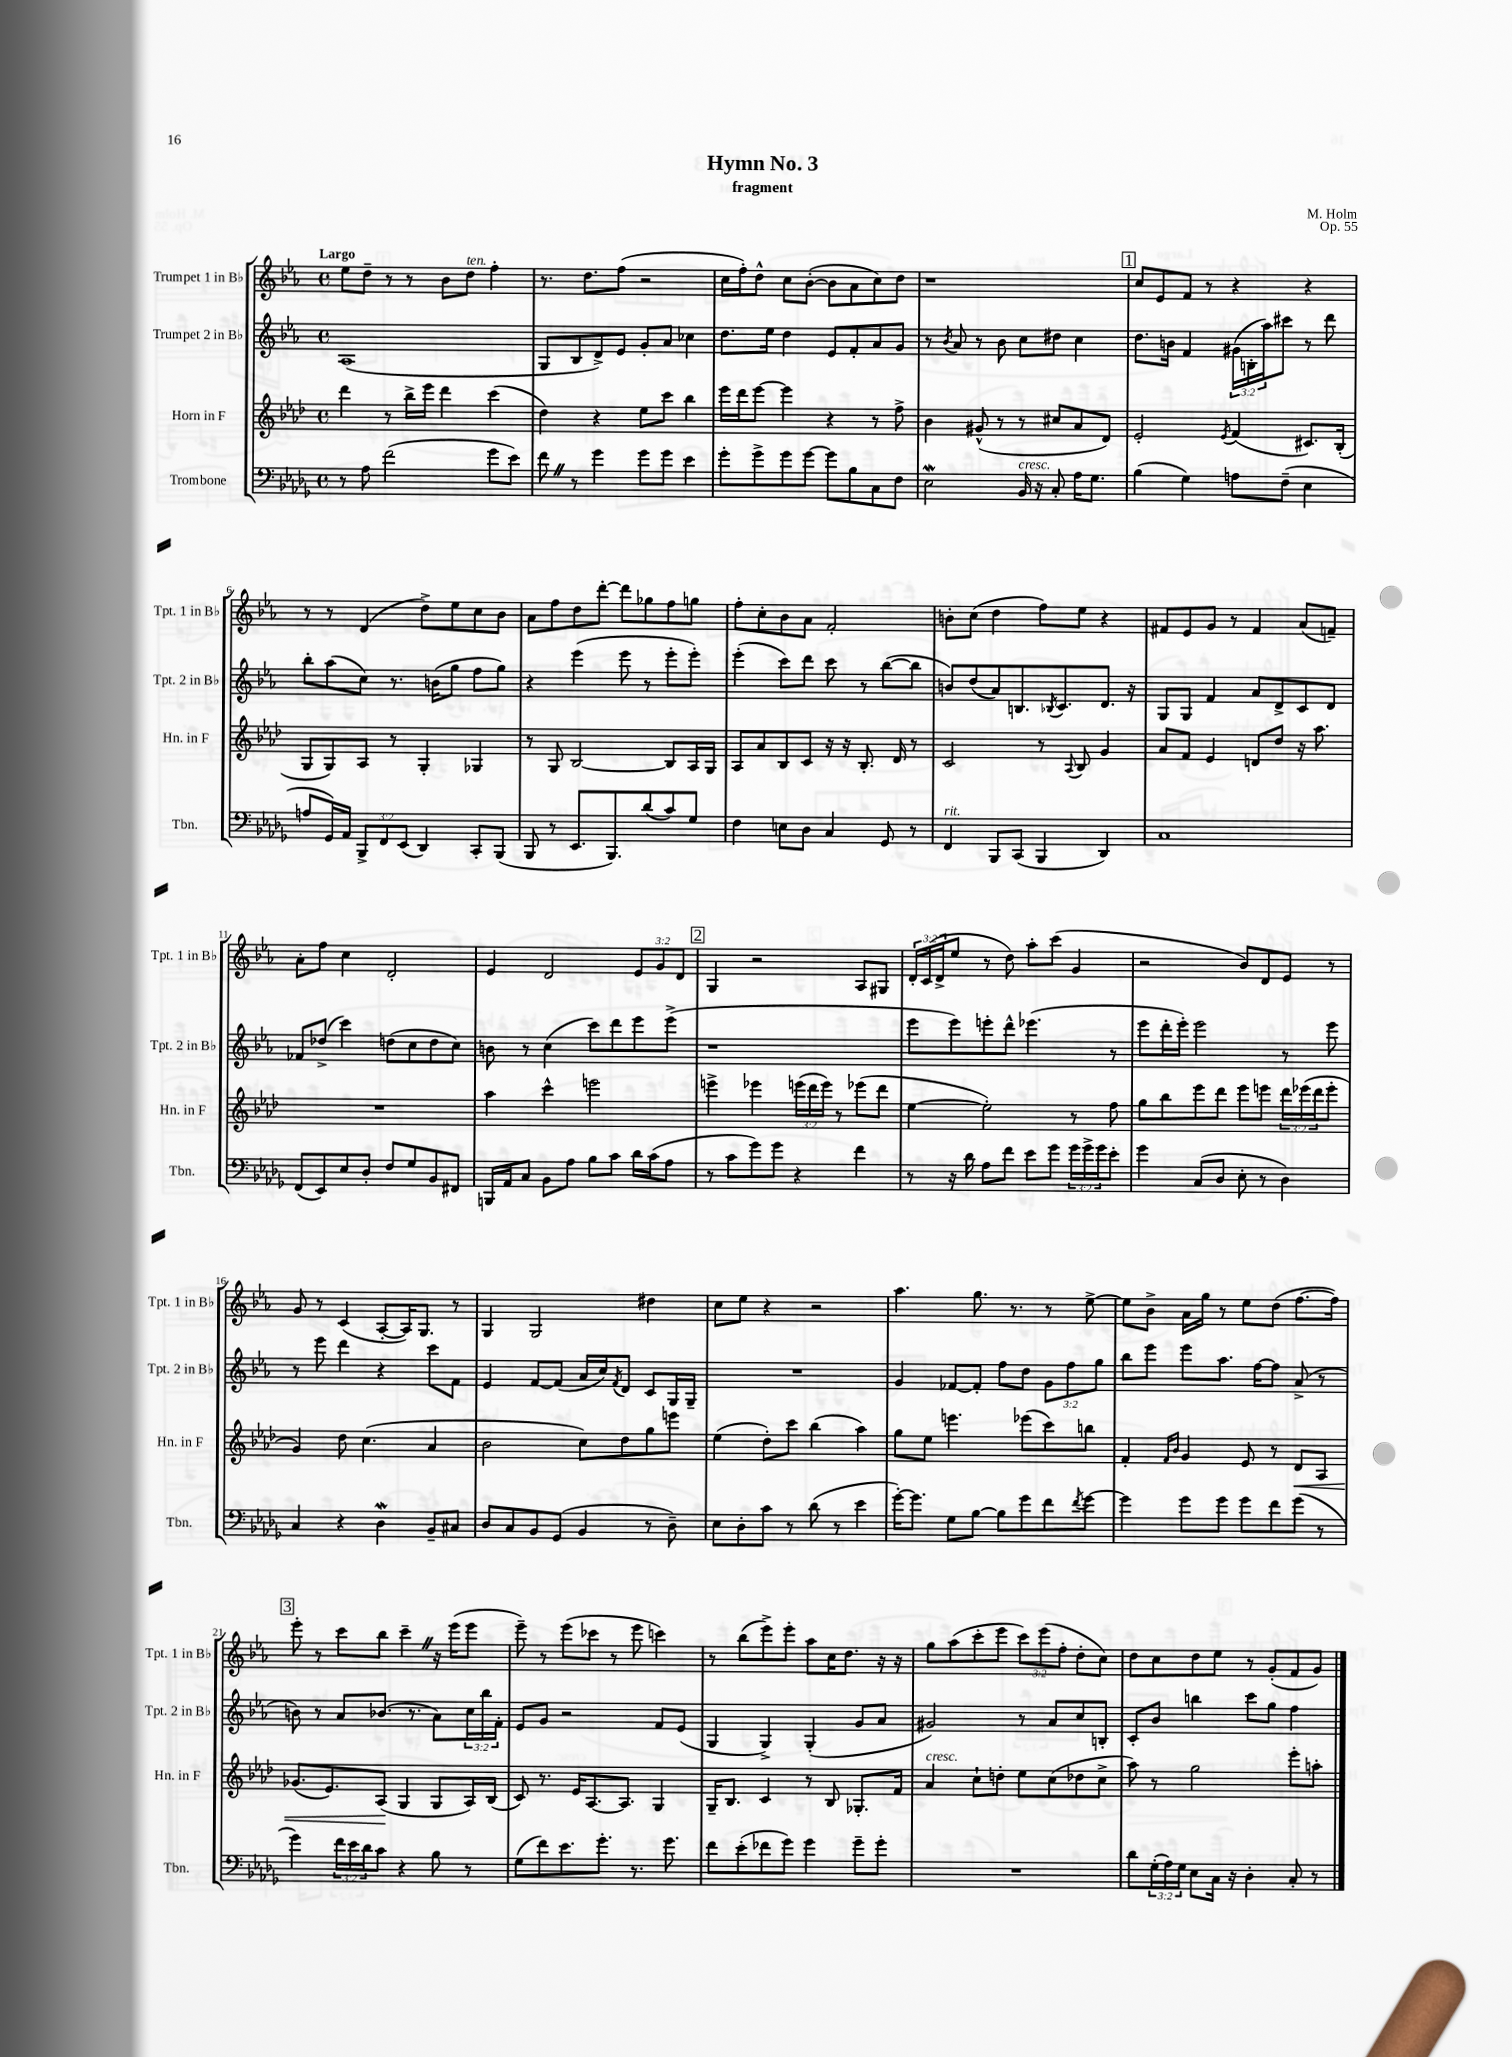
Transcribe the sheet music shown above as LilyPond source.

\header { title = "Hymn No. 3" composer = "M. Holm" subtitle = "fragment" opus = "Op. 55" }
<<
\new StaffGroup <<
\new Staff = "s0" \with { instrumentName = "Trumpet 1 in Bb" shortInstrumentName = "Tpt. 1 in Bb" } {
    \clef treble \key ees \major \defaultTimeSignature \time 4/4 \override Staff.TupletNumber.text = #tuplet-number::calc-fraction-text \tempo "Largo"
    ees''8 d''8-- r8 r8 bes'8 d''8^\markup { \italic "ten." } f''4-. |
    r8. d''8. f''8( r2 |
    c''16 f''16-.) d''8-^ c''8 bes'8~-.( bes'8 aes'8 c''8) d''8 |
    r1 |
    \mark \markup { \box "1" } c''8 ees'8 f'8 r8 r4 r4 |
    r8 r8 d'4( d''8->) ees''8 c''8 bes'8 |
    aes'8 f''8 d''8 d'''8~-. d'''8 ges''8 f''8 g''8 |
    f''8-. c''8-. bes'8 aes'8 f'2-. |
    b'8-. c''8( d''4 f''8) ees''8 r4 |
    fis'8 ees'8 g'8 r8 fis'4 aes'8( f'8--) |
    aes'8-. f''8 c''4 d'2-. |
    ees'4 d'2 \tuplet 3/2 { ees'8 g'8 d'8 } |
    \mark \markup { \box "2" } g4 r2 aes8 gis8 |
    \tuplet 3/2 { d'16-. c'16( d'16-> } ees''8 r8 d''8) aes''8-. c'''8( g'4 |
    r2 bes'8) d'8 ees'8 r8 |
    g'8 r8 c'4( aes8~-. aes16) g8. r8 |
    g4 g2 dis''4 |
    c''8 ees''8 r4 r2 |
    aes''4. g''8. r8. r8 ees''8~-> |
    ees''8 bes'8-> aes'16 g''16 r8 ees''8 d''8( f''8.~ f''16) |
    \mark \markup { \box "3" } ees'''8-. r8 c'''8 bes''8 c'''4-- \once \override BreathingSign.text = \markup { \musicglyph "scripts.caesura.straight" } \breathe r16 ees'''16( ees'''8 |
    ees'''8--) r8 ees'''8( ces'''8 r8 ees'''8 c'''4) |
    r8 bes''8( ees'''8->) ees'''8-. aes''8 c''16 d''8. r16 r16 |
    g''8 aes''8( c'''8-. ees'''8 \tuplet 3/2 { c'''8) ees'''8( f''8-. } d''8-. c''8) |
    d''8 c''8 d''8 ees''8 r8 g'8-.( f'8 g'8) \bar "|." |
}
\new Staff = "s1" \with { instrumentName = "Trumpet 2 in Bb" shortInstrumentName = "Tpt. 2 in Bb" } {
    \clef treble \key ees \major \defaultTimeSignature \time 4/4 \override Staff.TupletNumber.text = #tuplet-number::calc-fraction-text
    aes1( |
    g8 bes8 d'8->) ees'8 g'8-. aes'8 ces''4 |
    d''8. ees''16 d''4 ees'8 f'8-. aes'8 g'8 |
    r8 \acciaccatura { bes'8 } aes'8 r8 bes'8 c''8 dis''8 c''4 |
    \mark \markup { \box "1" } d''8. b'16 f'4 \tuplet 3/2 { gis'16( b16-. aes''16) } cis'''8 r8 d'''8 |
    bes''8-. aes''8( c''8) r8. b'16( g''8 f''8 g''8) |
    r4 ees'''4( ees'''8 r8 ees'''8-. ees'''8-.) |
    ees'''4-.( c'''8) d'''8 c'''8 r8 bes''8~( bes''8 |
    b'8) d''8( aes'8) b8. \acciaccatura { bes8 } c'8. d'8. r16 |
    g8 g8 f'4 aes'8 d'8-> c'8 d'8 |
    fes'8 des''8->( c'''4) d''8( c''8 d''8 c''8) |
    b'8 r8 c''4( c'''8) d'''8 ees'''8 ees'''8->( |
    \mark \markup { \box "2" } r1 |
    ees'''8 ees'''8) e'''8-. d'''8-^ ees'''4.( r8 |
    ees'''8 d'''16-. ees'''16-.) ees'''2 r8 ees'''8 |
    r8 ees'''8 d'''4 r4 c'''8 f'8 |
    ees'4 f'8~ f'8( aes'16 c''16) \acciaccatura { f'8 } d'8 c'8 g16 g16-- |
    R1 |
    g'4 fes'8~ fes'8-. f''8 d''8 \tuplet 3/2 { g'8 f''8 g''8 } |
    bes''8 ees'''8 ees'''8 aes''8. f''16~ f''8 aes'8->( r8 |
    \mark \markup { \box "3" } b'8) r8 aes'8 bes'8.( r8. aes'8) \tuplet 3/2 { c''16 bes''16 f'16-. } |
    ees'8 g'8 r2 f'8 ees'8( |
    g4 g4->) g4-.( g'8 aes'8 |
    gis'2) r8 aes'8 c''8 b8-. |
    c'8-. bes'8 b''4 c'''8 g''8 f''4 \bar "|." |
}
\new Staff = "s2" \with { instrumentName = "Horn in F" shortInstrumentName = "Hn. in F" } {
    \clef treble \key aes \major \defaultTimeSignature \time 4/4 \override Staff.TupletNumber.text = #tuplet-number::calc-fraction-text
    des'''4 r8 bes''16-> ees'''16 des'''4 c'''4( |
    des''4) r4 ees''8 c'''8 bes''4 |
    ees'''16 des'''16 ees'''8~ ees'''4 r4 r8 f''8-> |
    bes'4 gis'8-^( r8 r8 cis''8 aes'8 des'8) |
    \mark \markup { \box "1" } ees'2-. \acciaccatura { ees'8 } f'4( cis'8.) bes16-.( |
    g8 g8) aes8 r8 g4-. ges4 |
    r8 g8 bes2~ bes8 aes16 g16 |
    aes8 aes'8 bes8 c'8 r16 r16 bes8.-. des'16 r8 |
    c'2 r8 \appoggiatura { aes8 } bes8 g'4 |
    aes'8 f'8 ees'4 d'8 des''8 r16 aes''8. |
    R1 |
    aes''4 c'''4-^ e'''2 |
    \mark \markup { \box "2" } e'''4-> ees'''4 \tuplet 3/2 { e'''16( des'''16 e'''16) } r8 ees'''8( des'''8 |
    ees''4~ ees''2-.) r8 f''8 |
    g''8 bes''8 ees'''8 des'''8 ees'''8 e'''8 \tuplet 3/2 { des'''16 ees'''16( des'''16 } ees'''8-. |
    g'4) des''8 c''4.( aes'4 |
    bes'2 c''8) des''8 g''8 e'''8 |
    ees''4( des''8-.) c'''8 bes''4( aes''4) |
    g''8 ees''8 e'''4. ees'''8( c'''8) b''8 |
    f'4-. \grace { f'16 bes'16 } g'4 ees'8 r8 des'8\< aes8 |
    \mark \markup { \box "3" } ges'8.( ees'8.) aes8\!( g4 g8 aes16) bes16( |
    c'8) r8. ees'16 aes8.~ aes8. g4 |
    g16-- bes8. c'4 r8 bes8 ges8.-. f'16 |
    aes'4^\markup { \italic "cresc." } c''8-! d''8-. ees''8 c''8( des''8 c''8-> |
    aes''8) r8 g''2 ees'''8-. a''8-. \bar "|." |
}
\new Staff = "s3" \with { instrumentName = "Trombone" shortInstrumentName = "Tbn." } {
    \clef bass \key des \major \defaultTimeSignature \time 4/4 \override Staff.TupletNumber.text = #tuplet-number::calc-fraction-text
    r8 aes8 f'2( ges'8 ees'8) |
    f'8 \once \override BreathingSign.text = \markup { \musicglyph "scripts.caesura.straight" } \breathe r8 ges'4 ges'8 ges'8 ees'4 |
    ges'8-. ges'8-> ges'8 ges'8~ ges'8 bes8 c8 f8 |
    ees2\mordent bes,16^\markup { \italic "cresc." } r16 c8-. aes16 ges8. |
    \mark \markup { \box "1" } bes4( ges4) a8 f8--( ees4 |
    a8 ges,16) aes,16 \tuplet 3/2 { bes,,8-> f,8 ees,8( } des,4) c,8-. bes,,8( |
    bes,,8 r8 ees,8. bes,,8.) des'8( c'8) ges8 |
    f4 e8 des8 c4 ges,8 r8 |
    f,4^\markup { \italic "rit." } bes,,8 c,8( bes,,4 des,4) |
    c1 |
    f,8( ees,8) ees8 des8-. f8 ges8 bes,8 fis,8 |
    b,,16 aes,16 c8 bes,8 aes8 bes8 c'8 des'16 c'16( aes8 |
    \mark \markup { \box "2" } r8 c'8 ges'8) ges'8 r4 f'4 |
    r8 r16 des'16 aes8 f'8 ees'8 ges'8 \tuplet 3/2 { ges'16 ges'16-> ges'16 } ees'8-. |
    ges'4 c8( des8 ees8-. r8 des4) |
    c4 r4 des4\mordent bes,8-- cis8 |
    des8 c8 bes,8 ges,8( bes,4 r8 des8--) |
    ees8 des8-. c'8 r8 des'8( r8 ees'4 |
    ges'16~-.) ges'8. ges8 bes8~ bes8 ges'8 f'8 \acciaccatura { f'8 } ges'8~ |
    ges'4 ges'8 ges'8 ges'8 f'8 ges'8( r8 |
    \mark \markup { \box "3" } ges'4) \tuplet 3/2 { f'16 ees'16 des'16 } c'8 r4 bes8 r8 |
    ges8( f'8) ees'8. ges'8.-. r8. ges'8. |
    f'8 ees'8-.( fes'8 ges'8) ges'4 ges'8-- ges'8-. |
    R1 |
    des'8 \tuplet 3/2 { ges16-.( aes16) ges16 } ees8 c16 r16 des4-. c8-. r8 \bar "|." |
}
>>
>>
